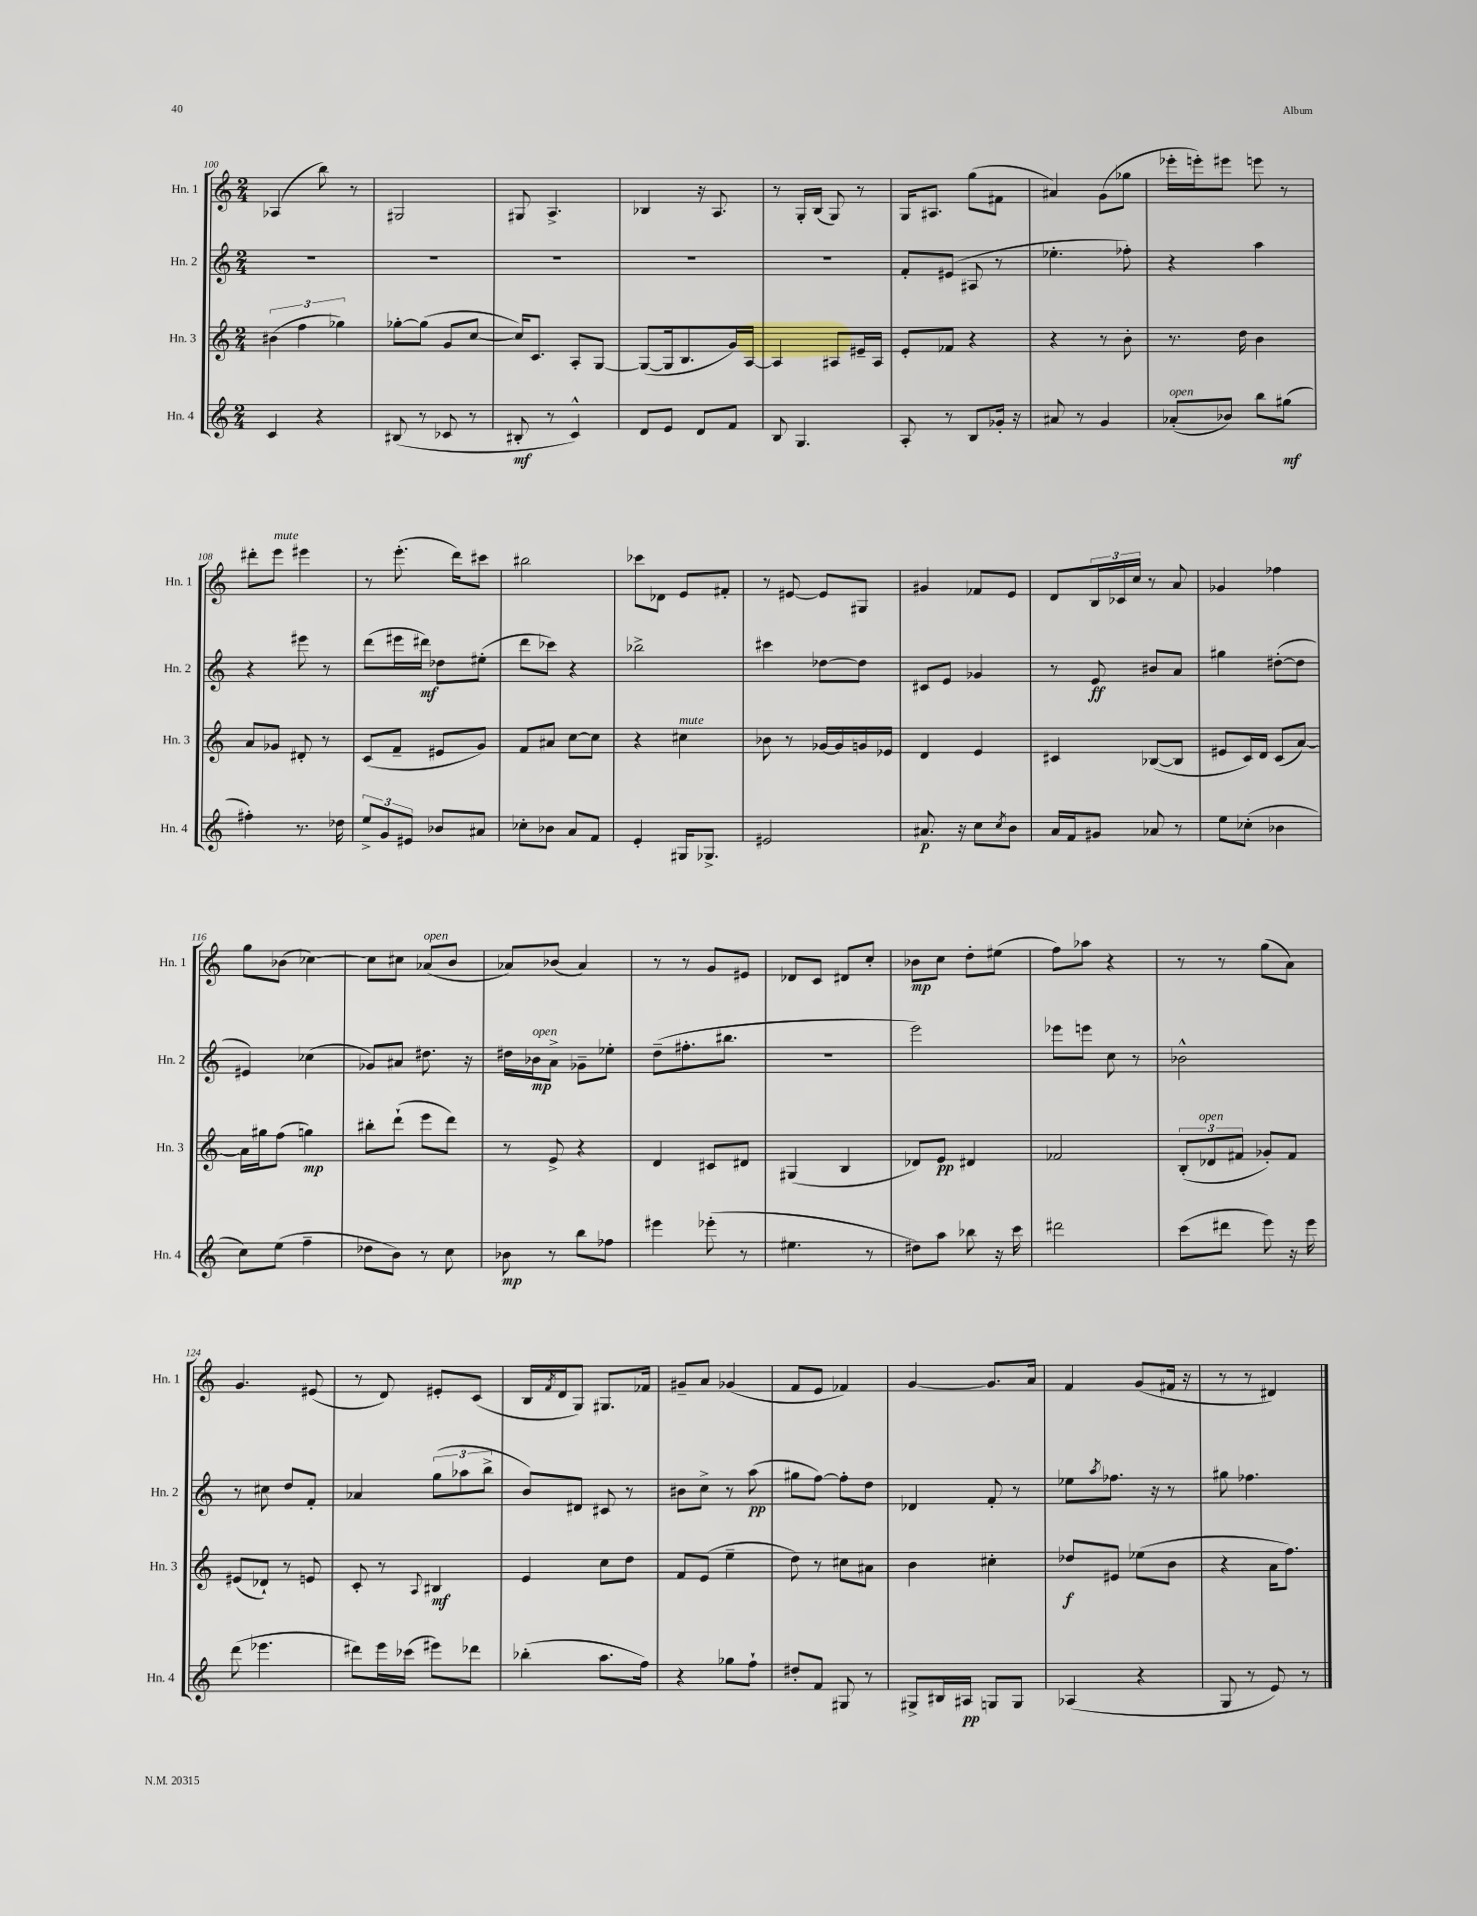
<<
\new StaffGroup <<
\new Staff = "s0" \with { instrumentName = "Hn. 1" shortInstrumentName = "Hn. 1" } {
    \clef treble \key c \major \numericTimeSignature \time 2/4
    aes4( b''8) r8 |
    gis2 |
    gis8 a4.-> |
    bes4 r16 a8. |
    r8 g16-. b16( g8) r8 |
    g16 ais8. g''8( fis'8 |
    ais'4) g'8( ges''8 |
    ees'''16-. e'''16-.) eis'''8 e'''8 r8 |
    dis'''8-. e'''8^\markup { \italic "mute" } eis'''4 |
    r8 e'''8.-.( d'''16) cis'''8 |
    bis''2 |
    ces'''8 des'8 e'8 fis'8-. |
    r8 eis'8~ eis'8 gis8 |
    gis'4 fes'8 e'8 |
    d'8 \tuplet 3/2 { b16 ces'16 c''16 } r8 a'8 |
    ges'4 fes''4 |
    g''8 bes'8( ces''4~) |
    ces''8 cis''8 aes'8^\markup { \italic "open" }( b'8 |
    aes'8) bes'8( aes'4) |
    r8 r8 g'8 eis'8 |
    des'8 c'8 dis'8 c''8-. |
    bes'8\mp c''8 d''8-. eis''8( |
    f''8) aes''8 r4 |
    r8 r8 g''8( a'8) |
    g'4. eis'8( |
    r8 d'8) eis'8-. c'8( |
    b16 \acciaccatura { f'8 } d'16 g8) gis8. fes'16 |
    gis'8-- a'8 ges'4( |
    f'8 e'8 fes'4) |
    g'4~ g'8. a'16 |
    f'4 g'8( fis'16 r16 |
    r8 r8 dis'4) \bar "|." |
}
\new Staff = "s1" \with { instrumentName = "Hn. 2" shortInstrumentName = "Hn. 2" } {
    \clef treble \key c \major \numericTimeSignature \time 2/4
    r2 |
    R2 |
    R2 |
    R2 |
    R2 |
    f'8-. eis'8( ais8 r8 |
    ees''4.-. fes''8-.) |
    r4 a''4 |
    r4 eis'''8 r8 |
    d'''8( eis'''16 dis'''16\mf) des''8 eis''8-.( |
    d'''8 ces'''8) r4 |
    bes''2-> |
    cis'''4 des''8~ des''8 |
    cis'8 e'8 ges'4 |
    r8 e'8\ff bis'8 a'8 |
    gis''4 dis''8~-.( dis''8 |
    eis'4) ces''4( |
    ges'8) ais'8 dis''8. r16 |
    dis''16 bes'16\mp^\markup { \italic "open" } a'8-> ges'8-- ees''8-. |
    d''8--( fis''8.-. bis''8. |
    r2 |
    e'''2) |
    ees'''8 e'''8 c''8 r8 |
    bes'2-^ |
    r8 cis''8 d''8 f'8-. |
    aes'4 \tuplet 3/2 { g''8( aes''8 b''8-> } |
    b'8) dis'8 cis'8 r8 |
    bis'8 c''8-> r8 a''8\pp( |
    gis''8 f''8~) f''8-. d''8 |
    des'4 f'8-. r8 |
    ees''8 \acciaccatura { a''8 } fes''8. r16 r8 |
    gis''8 fes''4. \bar "|." |
}
\new Staff = "s2" \with { instrumentName = "Hn. 3" shortInstrumentName = "Hn. 3" } {
    \clef treble \key c \major \numericTimeSignature \time 2/4
    \tuplet 3/2 { bis'4( f''4 ges''4) } |
    ges''8~-. ges''8( g'8 c''8~ |
    c''16) c'8. a8-. g8~ |
    g8~( g16 b8. g'16) a16~ |
    a4 ais8 eis'16-- ais16 |
    e'8-. fes'8 r4 |
    r4 r8 b'8-. |
    r8. d''16 b'4 |
    a'8 ges'8 dis'8-. r8 |
    c'8( f'8-- eis'8 g'8) |
    f'8 ais'8 c''8~ c''8 |
    r4 cis''4^\markup { \italic "mute" } |
    bes'8 r8 ges'16~ ges'16 g'16 ees'16 |
    d'4 e'4 |
    cis'4 bes8~( bes8 |
    eis'8 c'16) d'16 c'8( a'8~) |
    a'16 gis''16 f''8( g''4\mp) |
    bis''8-. d'''8-!( e'''8 d'''8) |
    r8 e'8-> r4 |
    d'4 cis'8 dis'8 |
    gis4( b4 |
    des'8) e'8\pp dis'4 |
    fes'2 |
    \tuplet 3/2 { b8-.( des'8^\markup { \italic "open" } fis'8 } ges'8-.) fis'8 |
    eis'8( des'8-!) r8 e'8 |
    c'8-. r8 \appoggiatura { a8 } bis4\mf |
    e'4 c''8 d''8 |
    f'8 e'8( e''4-- |
    d''8) r8 cis''8 ais'8 |
    b'4 cis''4-. |
    des''8\f eis'8 ees''8( b'8 |
    r4 a'16 f''8.) \bar "|." |
}
\new Staff = "s3" \with { instrumentName = "Hn. 4" shortInstrumentName = "Hn. 4" } {
    \clef treble \key c \major \numericTimeSignature \time 2/4
    c'4 r4 |
    bis8( r8 ces'8 r8 |
    bis8-.\mf r8 c'4-^) |
    d'8 e'8 d'8 f'8 |
    b8 g4. |
    a8-. r8 b8 ges'16-. r16 |
    ais'8 r8 g'4 |
    aes'8-.^\markup { \italic "open" }( bes'8) b''8 gis''8\mf( |
    fis''4-.) r8. des''16 |
    \tuplet 3/2 { e''8-> g'8 eis'8 } bes'8 ais'8 |
    ces''8-. bes'8 a'8 f'8 |
    e'4-. gis16 ges8.-> |
    eis'2 |
    ais'8.\p r16 c''8 \acciaccatura { c''8 } b'8 |
    a'16 f'16 gis'8 aes'8 r8 |
    e''8 ces''8-.( bes'4 |
    c''8) e''8( f''4-- |
    des''8 b'8) r8 c''8 |
    bes'8\mp r8 b''8 fes''8 |
    eis'''4 ees'''8-.( r8 |
    eis''4. r8 |
    dis''8) a''8 bes''8 r16 c'''16 |
    dis'''2 |
    c'''8( dis'''8 e'''8) r16 e'''16 |
    d'''8( ees'''4. |
    dis'''8) e'''16 ces'''16( eis'''8) des'''8 |
    bes''4-.( a''8. f''16) |
    r4 ges''8 f''8-! |
    dis''8-. f'8 gis8 r8 |
    gis8-> bis16 ais16\pp g8 g8 |
    aes4( r4 |
    g8 r8 e'8) r8 \bar "|." |
}
>>
>>
\layout { \context { \Score currentBarNumber = #100 } }
